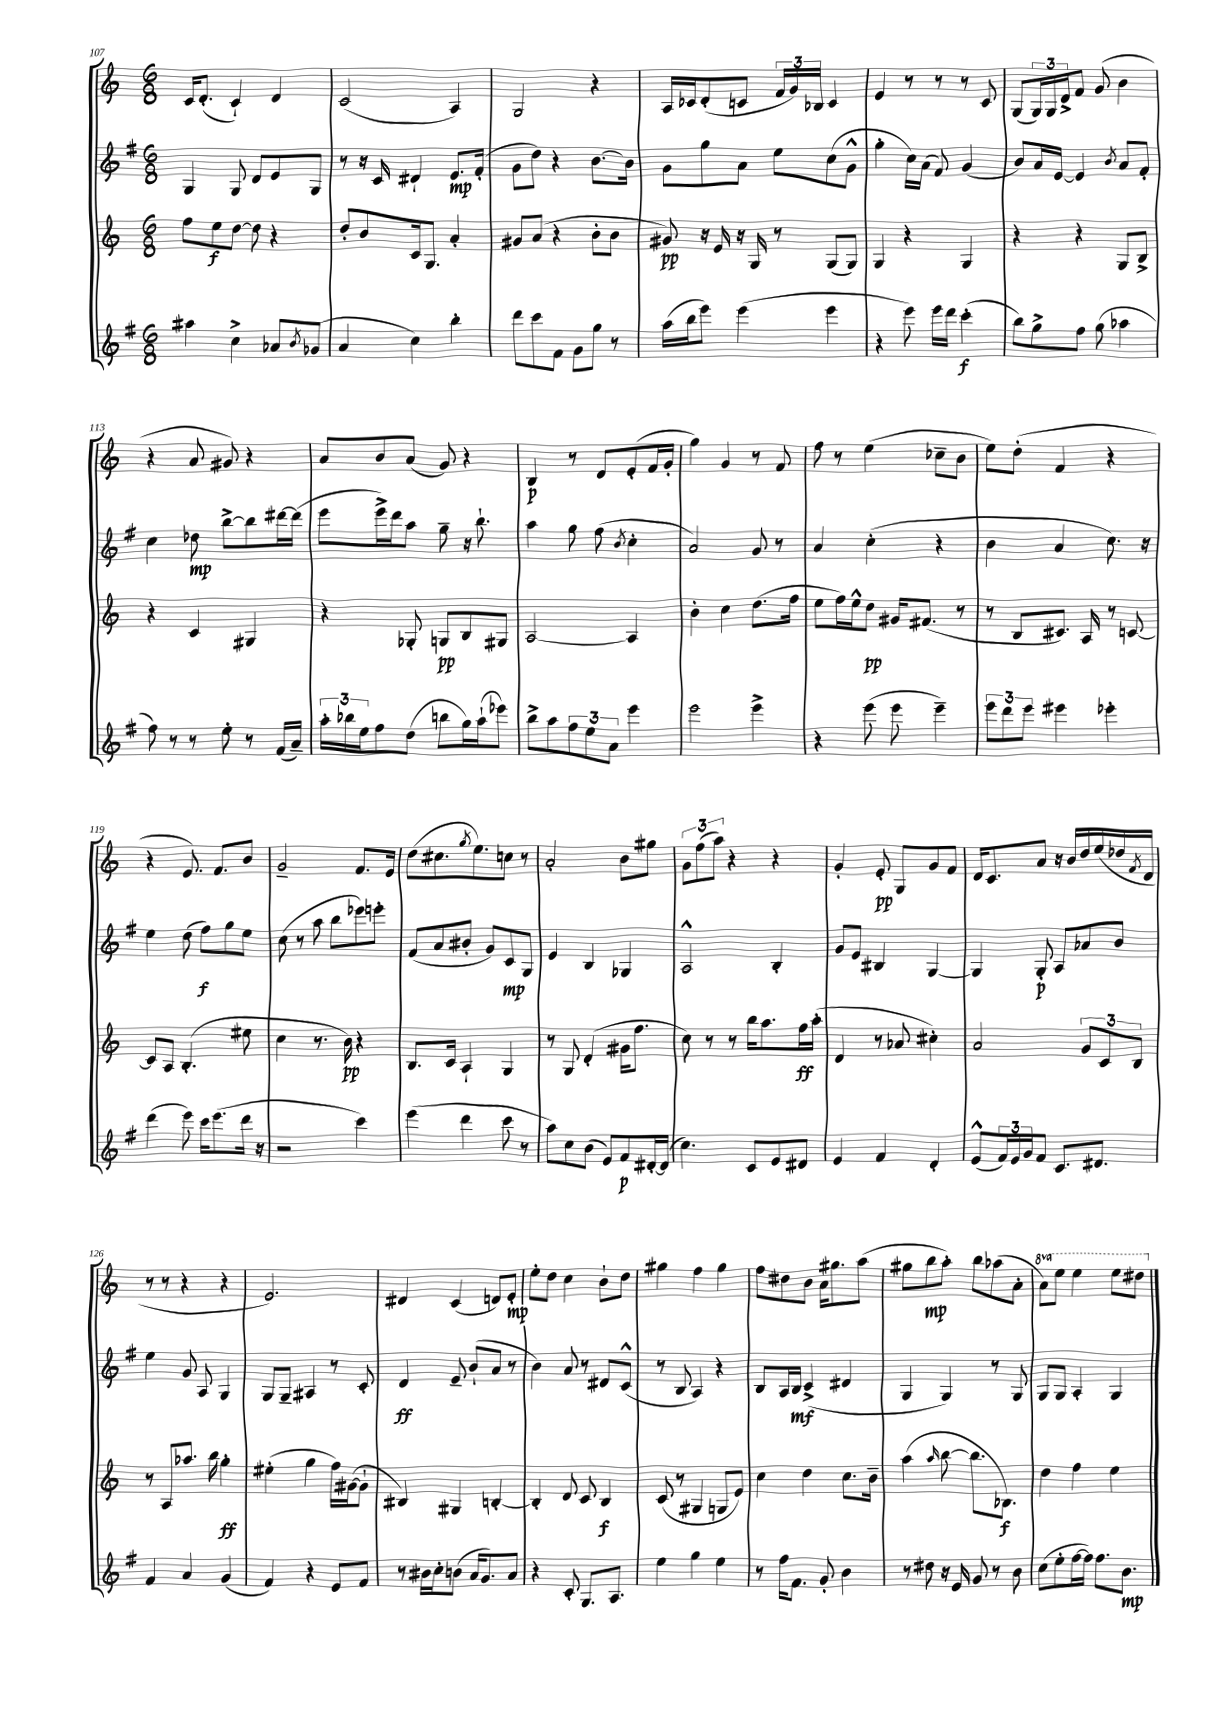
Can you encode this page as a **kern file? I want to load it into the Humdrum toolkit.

**kern	**kern	**kern	**kern
*staff4	*staff3	*staff2	*staff1
*clefG2	*clefG2	*clefG2	*clefG2
*k[f#]	*k[]	*k[f#]	*k[]
*M6/8	*M6/8	*M6/8	*M6/8
4aa#	8ff	4G	16c
.	.	.	(8.d'
.	8ee	.	.
4cc^	[8dd	8G	4c`)
.	8dd]	8d	.
8a-	4r	8e	4d
8qb	.	.	.
(8g-	.	8G	.
=	=	=	=
4a	8dd'	8r	(2c
.	8b	16r	.
.	.	16c	.
4cc)	16c	4d#`	.
.	8.G	.	.
4bb'	4a'	8.e	4A)
.	.	(16f#'	.
=	=	=	=
8ddd	8g#	8g	2G
8ccc	(8a	8dd)	.
8f#	4r	4r	.
8g	.	.	.
8gg	8b'	[8.b	4r
8r	8b	.	.
.	.	16b]	.
=	=	=	=
(16aa	8g#)	8g	16A
16bb	.	.	16c-
8eee)	16r	8gg	(8d'
.	16e	.	.
(4eee	16r	8a	8c
.	16G	.	.
.	8r	8ee	24f
.	.	.	24g)
.	.	.	24B-
4eee	(8G	(8cc	4c
.	8G)	8g^^	.
=	=	=	=
4r	4G	4gg'	4e
8eee)	4r	16cc)	8r
.	.	(16a	.
16eee	.	8f#)	8r
16ddd	.	.	.
(4ccc'	4G	(4g	8r
.	.	.	8c
=	=	=	=
8bb)	4r	8b)	(8G
8gg^	.	16a	24G)
.	.	.	24G
.	.	[16e	.
.	.	.	24d^
8ff#	4r	4e]	8f
(8gg	.	.	(8g
.	.	8qb	.
4aa-	8G	8a	4b
.	8B^	8f#'	.
=	=	=	=
8ff#)	4r	4cc	4r
8r	.	.	.
8r	4c	8dd-	8a
8ee'	.	[8bb^	8g#)
8r	4G#	8bb]	4r
(16f#	.	[16ddd#	.
16a~)	.	(16ddd#]	.
=	=	=	=
24aa'	4r	8eee	8a
24bb-	.	.	.
24ee	.	.	.
8ff#	.	16eee^)	8b
.	.	16ddd	.
(8dd	8G-'	8aa	(8a
8bb	8G	8gg~	8g)
16gg)	8B	16r	4r
(16aa`	.	8.bb`	.
8eee-)	8G#	.	.
=	=	=	=
8bb^	[2A	4aa	4B
8aa	.	.	.
12ff#	.	8gg	8r
12ee	.	.	.
.	.	(8ff#	8d
12a	.	.	.
.	.	8qb	.
4eee	4A]	4cc'	(8e'
.	.	.	16f
.	.	.	16g'
=	=	=	=
2eee	4b'	2a)	4gg)
.	4cc	.	4g
4eee^	(8.dd	8g	8r
.	.	8r	8f
.	16ff	.	.
=	=	=	=
4r	8ee	4a	8ff
.	16ff)	.	8r
.	16ee^^	.	.
(8eee	8dd	(4cc'	(4ee
8eee	16g#	.	.
.	(8.f#	.	.
4eee~)	.	4r	8cc-~
.	8r	.	8b
=	=	=	=
12eee	8r	4b	8ee)
12ddd	.	.	.
.	8B	.	(8dd'
12eee	.	.	.
4eee#	8.c#)	4a	4f
.	16A	.	.
4eee-'	8r	8.cc)	4r
.	[8c	.	.
.	.	16r	.
=	=	=	=
(4ddd	8c]	4ee	4r
.	8A	.	.
8eee)	(4.B'	(8dd	8.e)
16ccc	.	8ff#)	.
(8.eee	.	.	8.f
.	.	8gg	.
16ddd	8ee#	8ee	8b
16r	.	.	.
=	=	=	=
2r	4cc	(8cc	2g~
.	.	8r	.
.	8.r	8aa	.
.	.	8bb	.
.	16b)	.	.
4ccc)	4r	8eee-)	8.f
.	.	8eee'	.
.	.	.	16e
=	=	=	=
(4eee	8.B	(8f#	(8dd
.	.	8a	8.cc#
.	16c	.	.
4ddd	4A`	8b#'	.
.	.	.	8qgg
.	.	.	8.ee)
.	.	8g)	.
8ccc	4G	8c	8cc
8r	.	8G	8r
=	=	=	=
8aa)	8r	4e	2a'
8cc	8G	.	.
(8b	(4d'	4B	.
8e)	.	.	.
8f#	16g#	4G-	8b
.	8.ff	.	.
[16d#'	.	.	8gg#
(16d#]	.	.	.
=	=	=	=
4.cc)	8cc)	2A^^	12g
.	.	.	(12ff
.	8r	.	.
.	.	.	12aa)
.	8r	.	4r
8c	16bb	.	.
.	8.aa	.	.
8e	.	4B'	4r
8d#	16ff	.	.
.	(16aa'	.	.
=	=	=	=
4e	4d	8g	4g'
.	.	8e	.
4f#	8r	4B#	8e'
.	8a-	.	8G
4d'	4cc#')	[4G	8g
.	.	.	8f
=	=	=	=
(8e^^	2a	4G]	16d
.	.	.	8.c
24f#)	.	.	.
24e	.	.	.
24g	.	.	.
8f#	.	8G'	8a
8.c	.	8A	16r
.	.	.	16b
.	12g	8a-	16dd
8.d#	.	.	(16ee
.	12c	.	.
.	.	8b	16dd-
.	12B	.	.
.	.	.	8qf
.	.	.	16d
=	=	=	=
4f#	8r	4ee	8r
.	8A	.	8r
4a	8.aa-	8g	4r
.	.	8A	.
.	16bb	.	.
(4g	4gg'	4G	4r
=	=	=	=
4f#)	(4ee#'	8G	2.e)
.	.	8G~	.
4r	4gg	4A#	.
8e	16ff)	8r	.
.	([16g#	.	.
8f#	8g#`]	8c'	.
=	=	=	=
8r	4B#)	4d	4d#
16b#	.	.	.
16cc'	.	.	.
(8b	4G#	8e~	(4c
16a	.	(8b`	.
8.g)	.	.	.
.	[4B'	8a	8d)
8a	.	8r	8e'
=	=	=	=
4r	4B']	4b)	8ee'
.	.	.	8dd
8c'	8d	8a	4cc
8.G	8c	8r	.
.	4B	8d#	8b`
8.A	.	.	.
.	.	(8c^^	8dd
=	=	=	=
4ee	(8c	8r	4gg#
.	8r	8B	.
4gg	4G#	4A)	4ff
4ee	8G	4r	4gg#
.	8e)	.	.
=	=	=	=
8r	4cc	8B	8ff
16ff#	.	16A	8dd#
8.f#	.	16B	.
.	4dd	(4c^	8b
8g'	.	.	16a
.	.	.	8.gg#
4b	8.cc	4d#	.
.	.	.	(8aa
.	16b~	.	.
=	=	=	=
8r	(4aa	4G	8gg#
8dd#	.	.	8bb
.	16qqaa	.	.
16r	[8bb	4G)	8aa')
16e	.	.	.
8g	8.bb]	.	8bb
8r	.	8r	(8aa-
.	8.B-)	.	.
8b	.	8G	8a'
=	=	=	=
(8cc	4dd	8G	8aa)
8ee'	.	8G	8eee
[16ff#	4ff	4A'	4eee
16ff#])	.	.	.
8.ff#	.	.	.
.	4ee	4G	8eee
8.b	.	.	.
.	.	.	8ddd#
==	==	==	==
*-	*-	*-	*-
